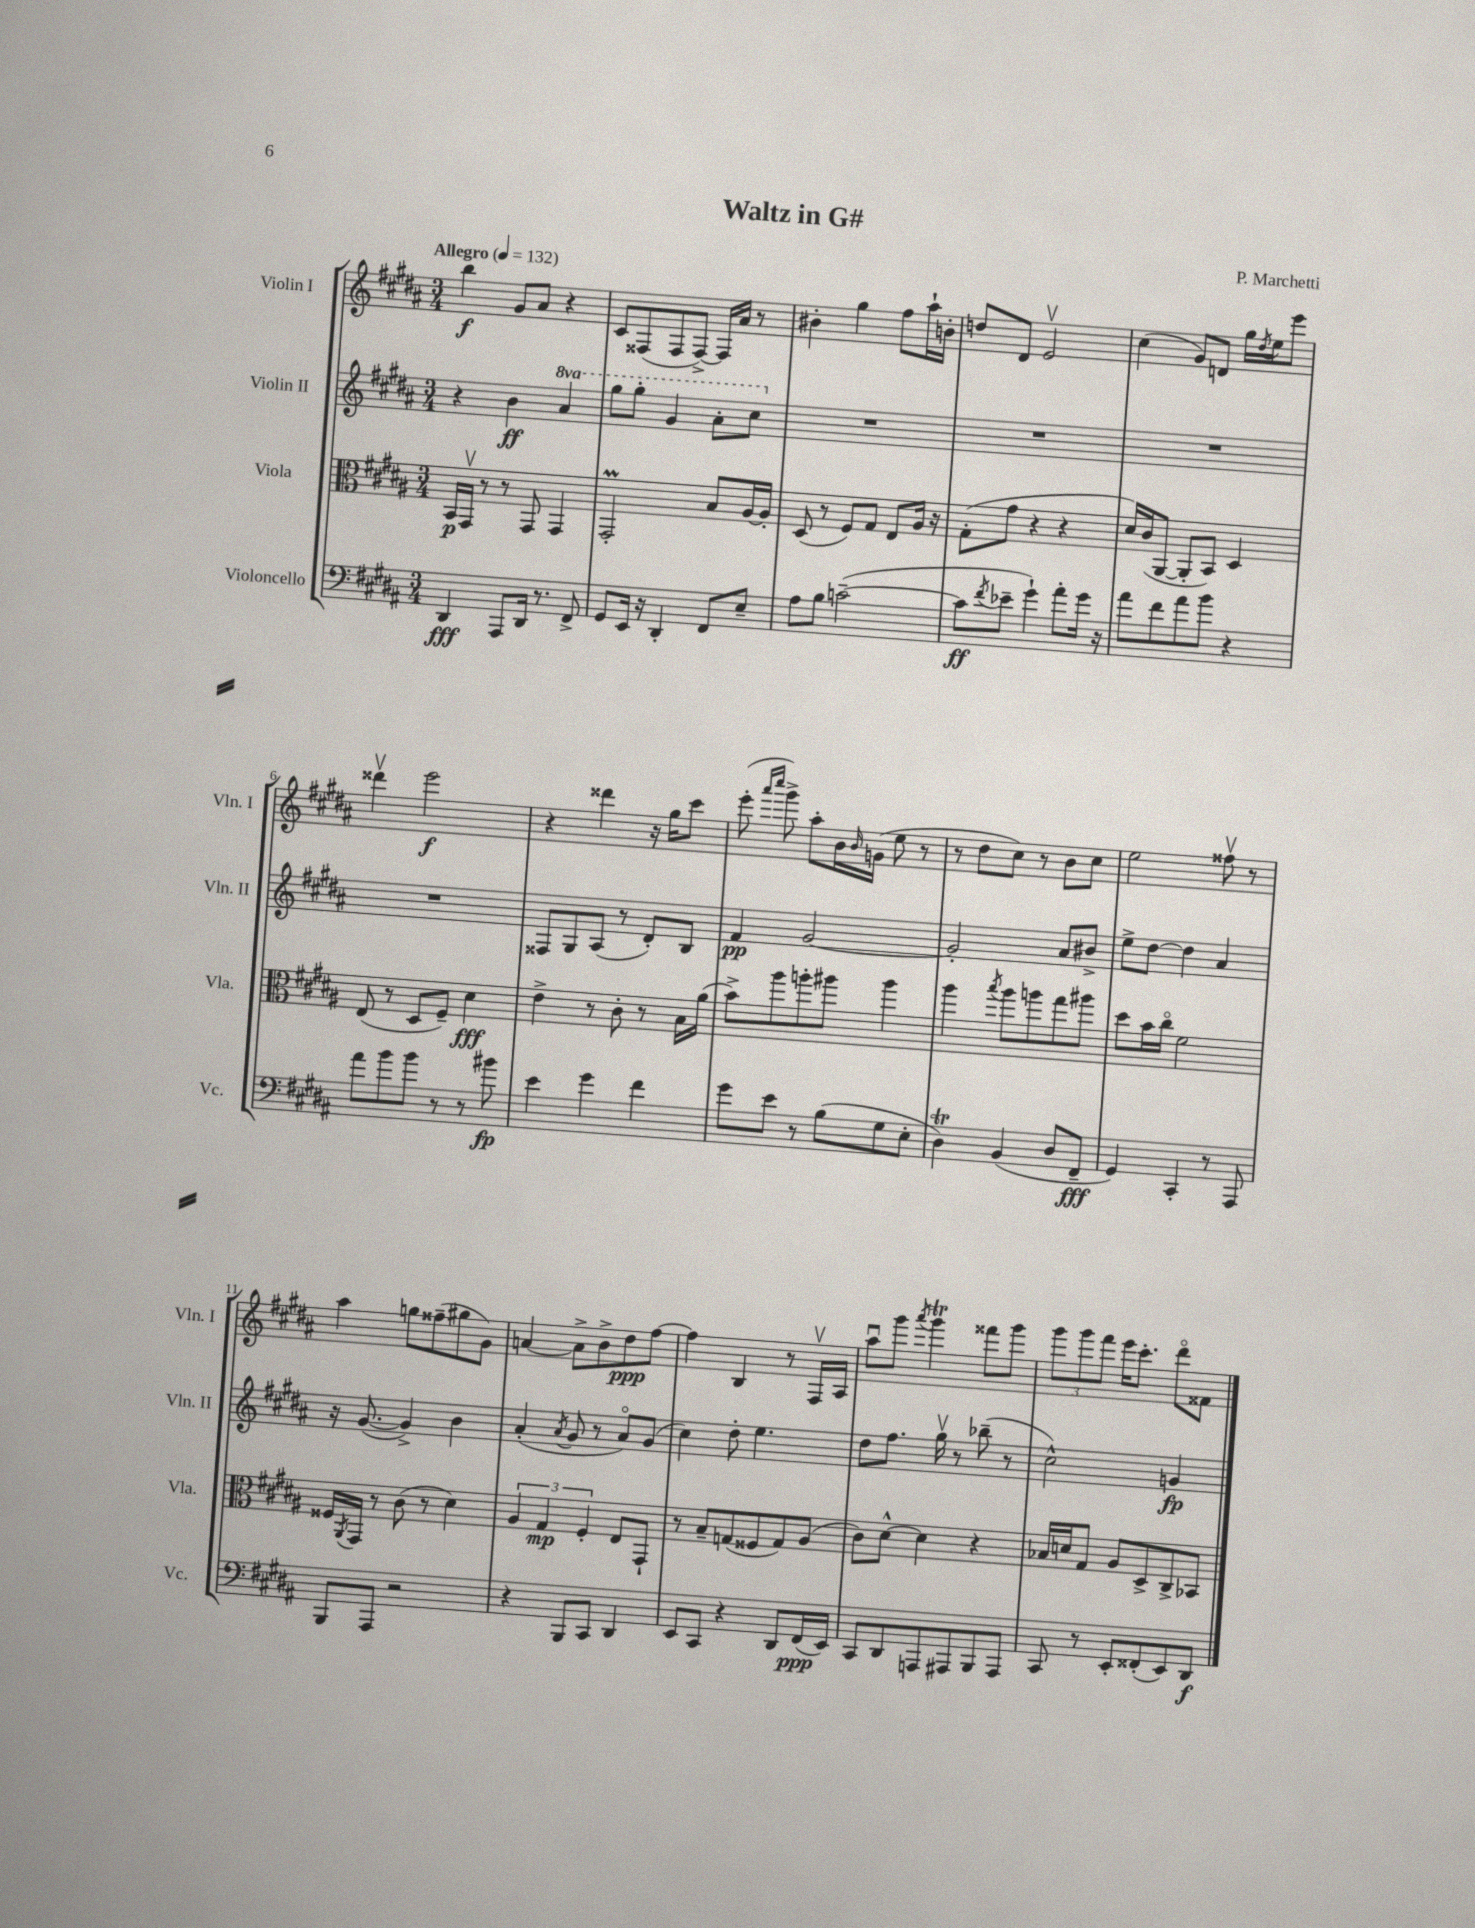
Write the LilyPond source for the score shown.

\header { title = "Waltz in G#" composer = "P. Marchetti" }
<<
\new StaffGroup <<
\new Staff = "s0" \with { instrumentName = "Violin I" shortInstrumentName = "Vln. I" } {
    \clef treble \key b \major \numericTimeSignature \time 3/4 \tempo "Allegro" 4 = 132
    b''4\f gis'8 ais'8 r4 |
    cis'8 fisis8( fisis8 fisis8~->) fisis16 ais'16 r8 |
    bis'4-. gis''4 fis''8 ais''16-! b'16-. |
    d''8 dis'8 e'2\upbow |
    cis''4( gis'8) d'8 gis''16 \acciaccatura { dis''8 } e''16 e'''8 |
    disis'''4\upbow e'''2\f |
    r4 disis'''4 r16 gis''16 cis'''8 |
    e'''8-.( \grace { ais'''16 cis''''16 } gis'''8->) ais''8-. b'16 \grace { b'16 } g'16( e''8 r8 |
    r8 dis''8 cis''8) r8 b'8 cis''8 |
    e''2 fisis''8\upbow r8 |
    ais''4 g''8 fisis''8--( gis''8 gis'8) |
    a'4~ a'8-> b'8-> dis''8\ppp fis''8~ |
    fis''4 b4 r8 fis16\upbow ais16 |
    ais''8\downbow gis'''8 \acciaccatura { ais'''8 } gis'''4\trill fisis'''8 gis'''8 |
    \tuplet 3/2 { gis'''8 gis'''8 fis'''8 } e'''16 cis'''8.-. dis'''8\flageolet fisis'8 \bar "|." |
}
\new Staff = "s1" \with { instrumentName = "Violin II" shortInstrumentName = "Vln. II" } {
    \clef treble \key b \major \numericTimeSignature \time 3/4 \set Staff.ottavationMarkups = #ottavation-simple-ordinals
    r4 b'4\ff \ottava #1 ais''4 |
    gis'''8 gis'''8-. gis''4 ais''8-. cis'''8 \ottava #0 |
    R2. |
    R2. |
    R2. |
    R2. |
    fisis8 gis8 ais8( r8 dis'8-.) b8 |
    fis'4\pp gis'2~ |
    gis'2-. ais'8 bis'8-> |
    e''8-> dis''8~ dis''4 ais'4 |
    r16 gis'8.~( gis'4->) b'4 |
    ais'4-.( \acciaccatura { ais'8 } gis'8 r8 ais'8\flageolet) gis'8( |
    cis''4) dis''8-. e''4. |
    dis''8 fis''8. gis''16\upbow r8 bes''8--( r8 |
    cis''2-^) g'4\fp \bar "|." |
}
\new Staff = "s2" \with { instrumentName = "Viola" shortInstrumentName = "Vla." } {
    \clef alto \key b \major \numericTimeSignature \time 3/4
    b,16\p gis,16\upbow r8 r8 gis,8 gis,4 |
    gis,2-.\prall b8 ais16~ ais16-. |
    dis8( r8 fis8) gis8 e8 ais16 r16 |
    gis8-.( gis'8 r4 r4 |
    dis'16) cis'16( ais,8~ ais,8-. b,8) dis4 |
    e8( r8 dis8 fis8--) dis'4\fff |
    e'4-> r8 cis'8-. r8 b16 ais'16( |
    b'8->) ais''8 a''8-. ais''8 ais''4 |
    ais''4 \acciaccatura { b''8 } ais''8 a''8 gis''8 ais''8 |
    dis''8 b'16 cis''16\flageolet fis'2 |
    fisis16 \acciaccatura { ais,8 } gis,16 r8 cis'8( r8 dis'4) |
    \tuplet 3/2 { ais4 gis4\mp fis4-. } e8 gis,8-! |
    r8 b8-- g8( fisis8 g8) ais8( |
    cis'8) dis'8~-^ dis'4 r4 |
    bes16 d'16 gis8 ais8 dis8-> cis8-> bes,8 \bar "|." |
}
\new Staff = "s3" \with { instrumentName = "Violoncello" shortInstrumentName = "Vc." } {
    \clef bass \key b \major \numericTimeSignature \time 3/4
    dis,4\fff ais,,8 dis,16 r8. fis,8-> |
    gis,8 e,16 r16 dis,4-. fis,8 e8-- |
    ais8 b8 c'2~--( |
    c'8\ff \acciaccatura { fis'8 } ees'8-- gis'4-!) ais'8-. gis'16 r16 |
    ais'8 fis'8 ais'8 b'8 r4 |
    ais'8 b'8 b'8 r8 r8 bis'8\fp |
    e'4 gis'4 fis'4 |
    gis'8 e'8 r8 b8( gis8 e8-. |
    dis4\trill) b,4( dis8 fis,8--\fff |
    gis,4) cis,4-. r8 ais,,8 |
    b,,8 ais,,8 r2 |
    r4 b,,8 cis,8 dis,4 |
    e,8 cis,8 r4 dis,8 fis,16\ppp( e,16) |
    cis,8 dis,8 a,,8 ais,,8 b,,8 ais,,8 |
    cis,8 r8 e,8-. fisis,8-.( e,8) dis,8\f \bar "|." |
}
>>
>>
